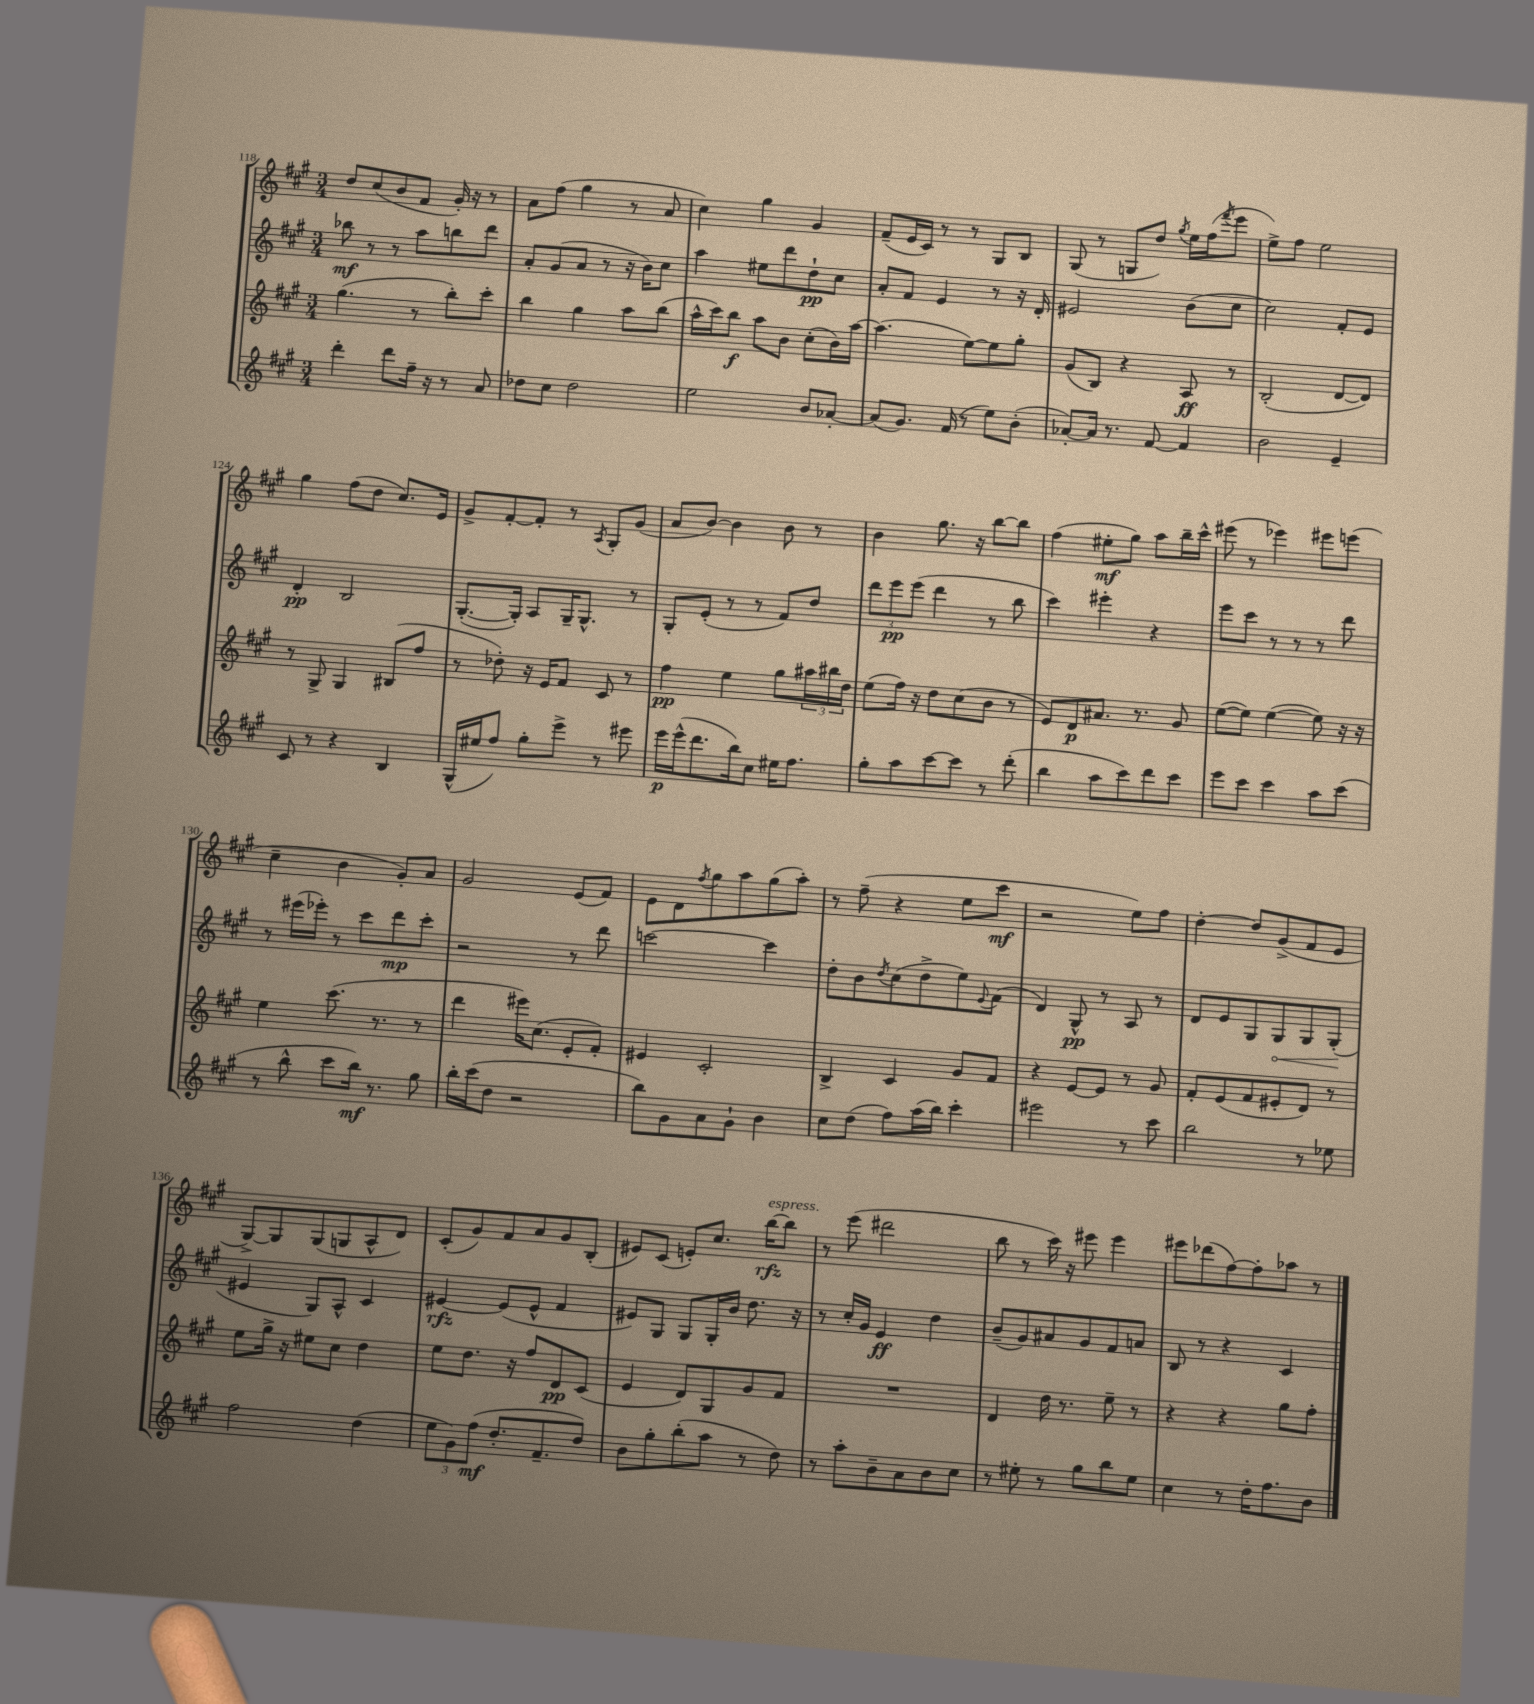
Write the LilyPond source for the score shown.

<<
\new StaffGroup <<
\new Staff = "s0" {
    \clef treble \key a \major \numericTimeSignature \time 3/4
    d''8 cis''8( b'8 fis'8 gis'16-.) r16 r8 |
    a'8 fis''8( gis''4 r8 a'8 |
    cis''4) gis''4 gis'4 |
    fis'8--( e'16 cis'16) r8 r8 gis8 b8 |
    gis8( r8 g8 d''8) \acciaccatura { gis''8 } e''16 fis''16( \acciaccatura { fis'''8 } e'''8 |
    e''8->) fis''8 e''2 |
    gis''4 fis''8( d''8 cis''8.) e'16 |
    gis'8-> fis'8~-. fis'8-. r8 \acciaccatura { a8 } gis8-. gis'8( |
    a'8 b'8~) b'4 b'8 r8 |
    b'4 gis''8. r16 b''8~ b''8 |
    fis''4( eis''8-.\mf gis''8) a''8 b''16-- cis'''16-^ |
    eis'''8( r8 ees'''4) eis'''8 e'''8( |
    cis''4-- b'4 gis'8-.) a'8 |
    gis'2 e'8( fis'8) |
    e'8 d'8 \acciaccatura { fis''8 } gis''8 a''8 gis''8( a''8-.) |
    r8 fis''8--( r4 e''8 cis'''8\mf |
    r2 e''8) fis''8 |
    d''4~-. d''8 gis'8->( fis'8 e'8 |
    gis8~->) gis8 gis8( g8 a8-^ d'8) |
    cis'8-.( gis'8) fis'8 a'8 gis'8 b8-.( |
    eis'8) cis'8( e'8-.) cis''8. b''16~\rfz^\markup { \italic "espress." } b''8 |
    r8 e'''8( dis'''2 |
    b''8 r8 cis'''16) r16 eis'''8 eis'''4 |
    eis'''8 des'''8( fis''8~) fis''8-. aes''8 r8 \bar "|." |
}
\new Staff = "s1" {
    \clef treble \key a \major \numericTimeSignature \time 3/4
    bes''8\mf r8 r8 a''8 b''8 d'''8 |
    a'8-. gis'8( a'8 r8 r16 b'16) cis''8 |
    a''4 eis''8 d'''8 d''8-!\pp cis''8 |
    a'8-. fis'8 e'4 r8 r16 d'16-. |
    eis'2 b'8( cis''8 |
    cis''2) fis'8-. e'8 |
    d'4-.\pp b2 |
    gis8.~-.( gis16-.) a8 gis16-- gis8.-^ r8 |
    gis8-. e'8-.( r8 r8 fis'8) d''8 |
    \tuplet 3/2 { d'''8 e'''8\pp e'''8( } d'''4 r8 b''8 |
    cis'''4) eis'''4-. r4 |
    e'''8 cis'''8 r8 r8 r8 d'''8 |
    r8 eis'''16( ees'''16-.) r8 cis'''8 d'''8\mp cis'''8-. |
    r2 r8 d'''8 |
    c'''2~ c'''4 |
    d''8-. b'8 \acciaccatura { d''8 } cis''8( d''8-> e''8) \appoggiatura { e'8 } fis'8( |
    d'4) gis8-^\pp r8 a8 r8 |
    d'8 e'8 gis8 \once \override Hairpin.circled-tip = ##t gis8\< gis8 gis8-.\!( |
    eis'4 gis8) a8-^ cis'4 |
    eis'4~\rfz eis'8( eis'8-^ fis'4 |
    eis'8) gis8 gis8 gis16-. b'16 d''8. r16 |
    r8 cis''16-. gis'16 e'4\ff d''4 |
    b'8--( gis'8) ais'8 gis'8 fis'8 a'8 |
    b8 r8 r4 cis'4 \bar "|." |
}
\new Staff = "s2" {
    \clef treble \key a \major \numericTimeSignature \time 3/4
    gis''4.( r8 b''8-.) cis'''8-. |
    b''4 gis''4 a''8 b''8( |
    a''16-^ cis'''16) b''8\f a''8 b'8 cis''8-.( b'16) a''16~ |
    a''4.( e''8~) e''8 gis''8-. |
    gis'8( b8) r4 a8\ff r8 |
    b2-.( d'8~ d'8) |
    r8 gis8-> gis4 bis8( fis''8 |
    r8 des''8-.) r16 e'16 fis'8 cis'8 r8 |
    fis''4\pp e''4 gis''8 \tuplet 3/2 { ais''16 bis''16 d''16 } |
    e''8( fis''16) r16 d''8 cis''8( b'8 r8 |
    e'8) d'8\p ais'8. r8. gis'8 |
    e''8~( e''8) e''4~( e''8) r16 r16 |
    e''4 cis'''8.( r8. r8 |
    d'''4 eis'''16) cis''8.( e'8-. fis'8-.) |
    eis'4 cis'2-. |
    b4-> cis'4 gis'8 fis'8 |
    r4 e'8~ e'8 r8 gis'8 |
    fis'8-. e'8( fis'8 eis'8-. d'8) r8 |
    e''8 gis''16-> r16 eis''8 cis''8 d''4 |
    e''8 d''8. r16 fis''8 d'8\pp cis'8( |
    e'4 d'8) gis8 gis'8 fis'8 |
    R2. |
    d'4 d''16 r8. e''8-- r8 |
    r4 r4 gis''8 fis''8-. \bar "|." |
}
\new Staff = "s3" {
    \clef treble \key a \major \numericTimeSignature \time 3/4
    d'''4-. d'''8 fis''16-- r16 r8 a'8 |
    des''8 cis''8 des''2 |
    e''2 b'8 aes'8~-. |
    aes'8( gis'8.) fis'16( r8 e''8) b'8-.( |
    aes'8~-.) aes'16 r8. fis'8~ fis'4 |
    b'2 e'4-- |
    cis'8 r8 r4 b4 |
    gis16-^( eis''16 fis''8) gis''8-. e'''8-> r8 eis'''8 |
    e'''16\p e'''16-^( d'''8. b''16) cis''8 eis''16 fis''8. |
    gis''8-. a''8 cis'''8~ cis'''8 r8 d'''8-.( |
    b''4 a''8 cis'''8) d'''8 cis'''8 |
    e'''8 cis'''8 cis'''4 a''8 cis'''8( |
    r8 b''8-^ cis'''8 b''16\mf) r8. gis''8 |
    b''16-. cis'''16( d''8 r2 |
    b''8) gis'8 a'8 gis'8-! b'4 |
    cis''8 d''8( fis''8) a''16( b''16) cis'''4-. |
    eis'''2 r8 cis'''8 |
    b''2 r8 ees''8 |
    fis''2 d''4( |
    \tuplet 3/2 { e''8 gis'8) fis''8\mf( } d''8.-. fis'8.-- d''8) |
    b'8 gis''8-. b''8-.( a''8 r8 d''8) |
    r8 a''8-. b'8-- a'8 b'8 cis''8 |
    r8 eis''8-. r8 gis''8 b''8 eis''8 |
    cis''4 r8 d''16-. fis''8. b'8 \bar "|." |
}
>>
>>
\layout { \context { \Score currentBarNumber = #118 } }
